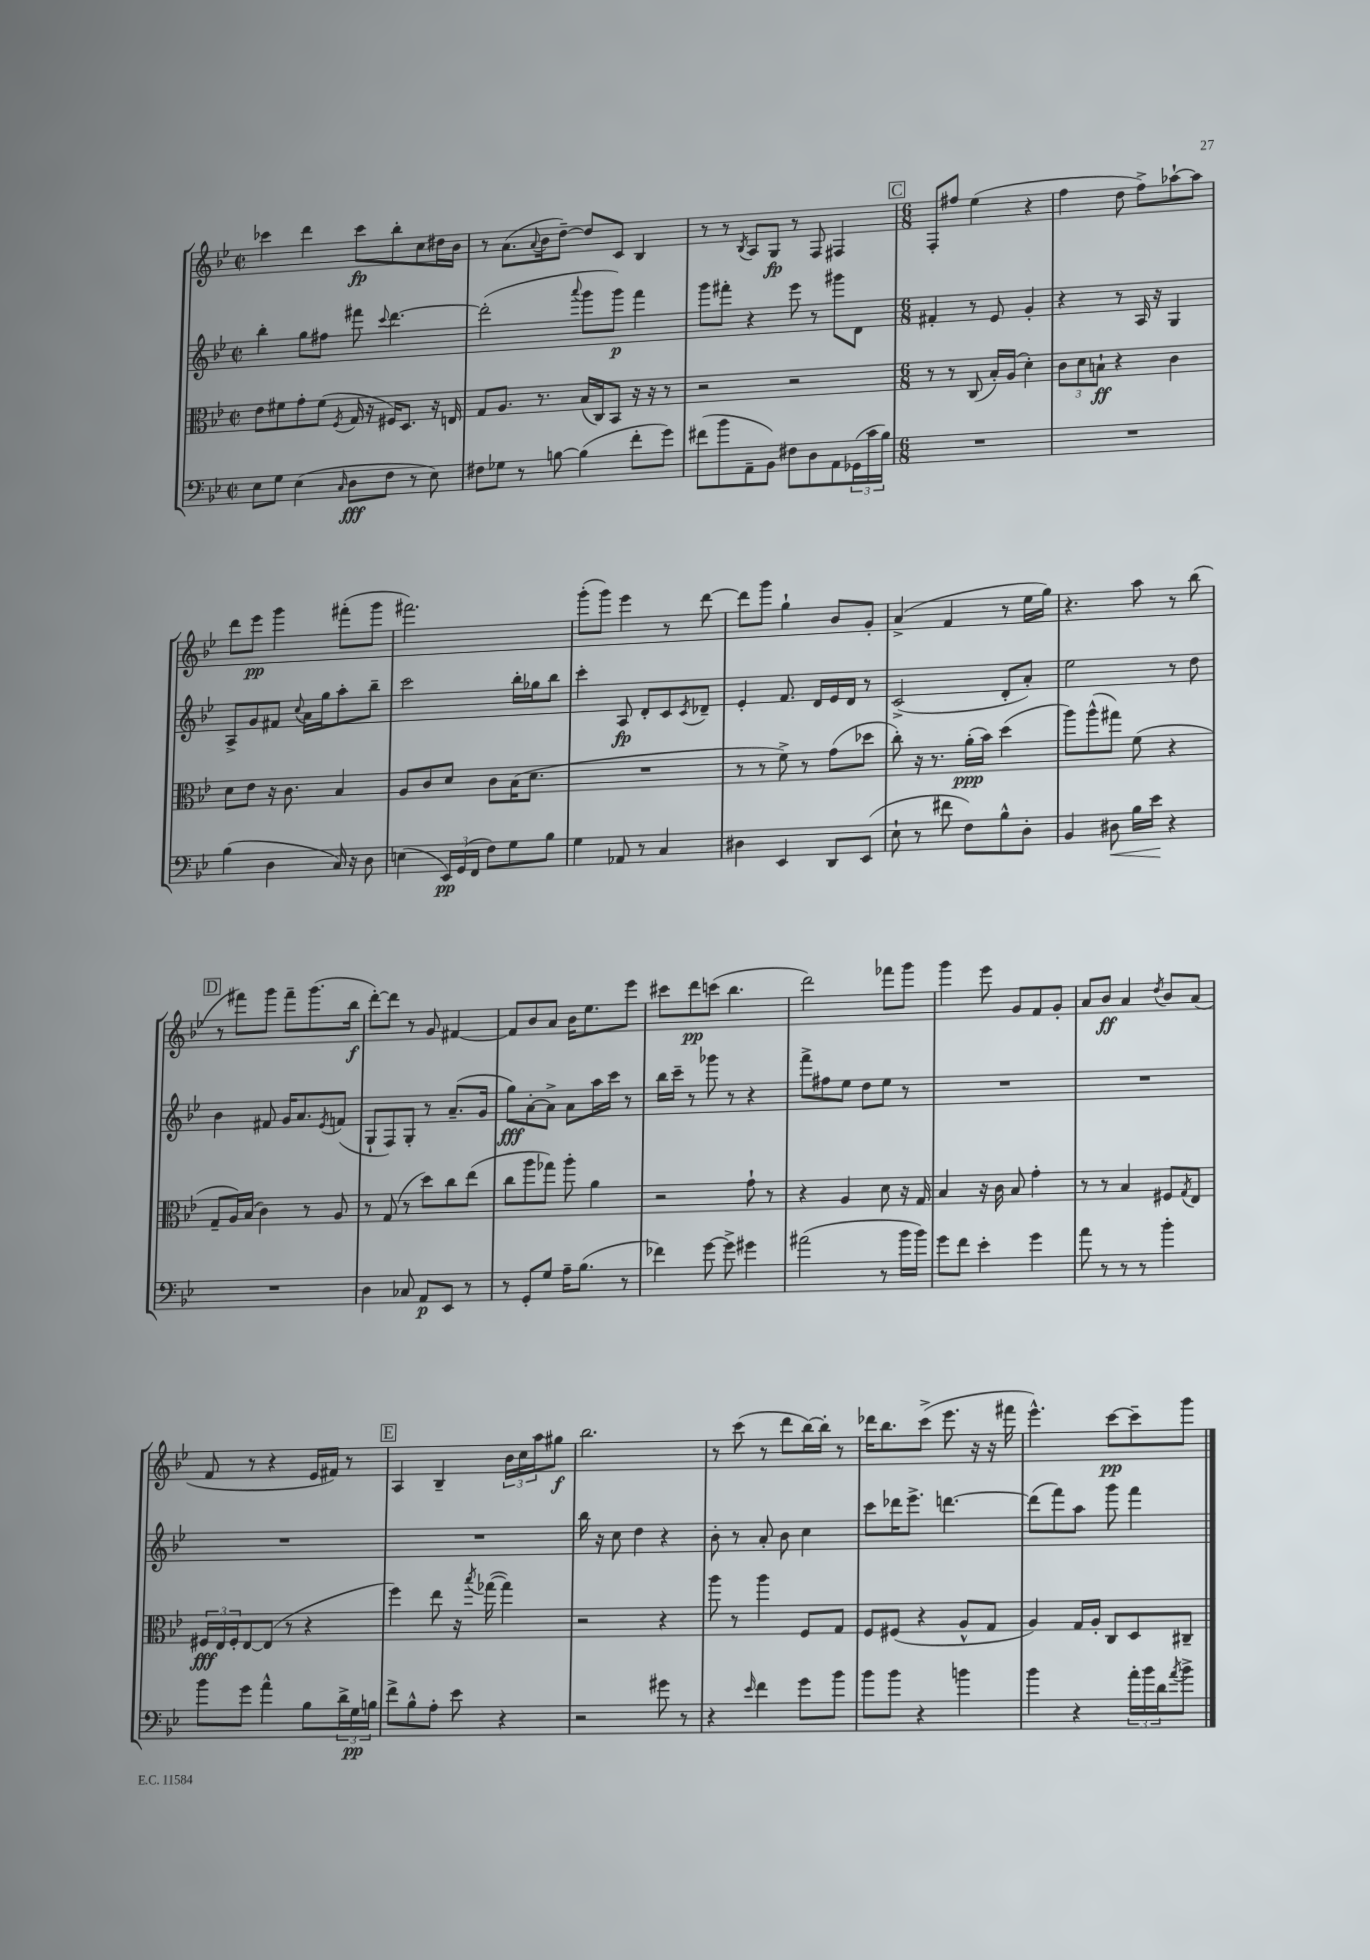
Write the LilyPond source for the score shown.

<<
\new StaffGroup <<
\new Staff = "s0" {
    \clef treble \key bes \major \defaultTimeSignature \time 2/2
    ces'''4 d'''4 ces'''8\fp bes''8-. c''8 dis''16 bes'16 |
    r8 a'8.( \appoggiatura { a'8 } bes'16 d''8~--) d''8 c'8 bes4 |
    r8 r8 \acciaccatura { bes8 } a8 g8\fp r8 f8 fis4 |
    \mark \markup { \box "C" } \numericTimeSignature \time 6/8 f8-. fis''8 ees''4( r4 |
    f''4 d''8 f''8->) aes''8~-! aes''8 |
    d'''8 ees'''8\pp g'''4 fis'''8-.( g'''8 |
    fis'''2.) |
    g'''8-.( g'''8) ees'''4 r8 d'''8~ |
    d'''8 g'''8 g''4-! bes'8 g'8-. |
    a'4->( f'4 r8 ees''16 g''16) |
    r4. a''8 r8 bes''8( |
    \mark \markup { \box "D" } r8 fis'''8) g'''8 fis'''8-- g'''8.( bes''16\f |
    d'''8~-.) d'''8 r8 g'8 fis'4~ |
    fis'8 bes'8 a'8 bes'16 ees''8. ees'''8 |
    cis'''8 d'''8\pp c'''8( bes''4. |
    d'''2) fes'''8 g'''8 |
    g'''4 ees'''8 g'8 f'8 g'8-. |
    a'8 bes'8\ff a'4 \acciaccatura { d''8 } bes'8 a'8( |
    f'8 r8 r4 ees'16 fis'16) r8 |
    \mark \markup { \box "E" } a4 bes4-- \tuplet 3/2 { bes'16 c''16 a''16 } gis''8\f |
    bes''2. |
    r8 c'''8( r8 d'''8 bes''16~) bes''16-. r8 |
    des'''16 bes''8. c'''8->( ees'''8. r16 r16 fis'''16 |
    ees'''4.-^) c'''8~\pp c'''8-- g'''8 \bar "|." |
}
\new Staff = "s1" {
    \clef treble \key bes \major \defaultTimeSignature \time 2/2
    bes''4-. g''8 fis''8 fis'''8 \appoggiatura { c'''8 } d'''4.~ |
    d'''2-.( \appoggiatura { a'''8 } g'''8 g'''8\p) f'''4 |
    g'''8 fis'''8-. r4 ees'''8 r8 gis'''8 d'8 |
    \mark \markup { \box "C" } \numericTimeSignature \time 6/8 fis'4-. r8 ees'8 g'4-. |
    r4 r8 a16 r16 g4 |
    a8-> g'8 fis'8 \appoggiatura { c''8 } a'16 g''16 a''8-. bes''8-- |
    c'''2 bes''16-. ges''16 bes''8 |
    c'''4-. a8\fp d'8-. c'8 \acciaccatura { c'8 } des'8-- |
    ees'4-. f'8. d'16 ees'16 d'16 r8 |
    c'2->( d'8-. a'8-.) |
    ees''2 r8 d''8 |
    \mark \markup { \box "D" } bes'4 fis'8 g'16 a'8. \acciaccatura { ees'8 } f'8( |
    g8-! f8) g8-. r8 a'8.--( g'16 |
    g''8\fff) a'8~-. a'8-> a'8 a''16 c'''16 r8 |
    bes''16 c'''16-- r8 ges'''8 r8 r4 |
    f'''8-> fis''8 ees''8 d''8 ees''8 r8 |
    R2. |
    R2. |
    R2. |
    \mark \markup { \box "E" } R2. |
    bes''16 r16 c''8 d''4 r4 |
    bes'8-. r8 a'8-. bes'8 c''4 |
    c'''8 des'''16 ees'''8.-> d'''4.~ |
    d'''8( f'''8) a''8 g'''8 f'''4 \bar "|." |
}
\new Staff = "s2" {
    \clef alto \key bes \major \defaultTimeSignature \time 2/2
    ees'8 fis'8 g'8-. fis'8( \acciaccatura { f8 } g16 r16 fis16) d8. r16 e16 |
    g8 a8. r8. bes16( c16) bes,8 r16 r16 r8 |
    r2 r2 |
    \mark \markup { \box "C" } \numericTimeSignature \time 6/8 r8 r8 c8( bes16-.) a16( d'4-.) |
    \tuplet 3/2 { c'8 d'8 b8-!\ff } r4 c'4 |
    d'8 ees'8 r16 c'8. bes4 |
    a8 c'8 d'8 c'8 bes16( d'8. |
    R2. |
    r8 r8 f'8->) r8 g'8( des''8 |
    c''8-.) r16 r8. a'16-.\ppp( bes'16) d''4( |
    a''8) a''8-^( gis''8) f'8( r4 |
    \mark \markup { \box "D" } g8-- a16) bes16( c'4) r8 a8 |
    r8 g8( r8 d''8) c''8 ees''8( |
    c''8 a''8 ges''8) a''8-. a'4 |
    r2 g'8-! r8 |
    r4 a4 d'8 r16 g16 |
    bes4 r16 c'16 bes8 g'4-. |
    r8 r8 bes4 fis8 \acciaccatura { g8 } ees8 |
    \tuplet 3/2 { fis16\fff ees16 fis16-. } ees8~ ees8( r8 r4 |
    \mark \markup { \box "E" } f''4) ees''8 r16 \acciaccatura { bes''8 } ges''16~( ges''4) |
    r2 r4 |
    a''8 r8 a''4 f8 g8 |
    f8 fis8( r4 a8-^ g8 |
    a4) g16 a16-. c8 d8 cis8-- \bar "|." |
}
\new Staff = "s3" {
    \clef bass \key bes \major \defaultTimeSignature \time 2/2
    ees8 g8 ees4( \grace { c16 } d8\fff f8 r8 ees8) |
    fis8 ges8 r8 b8~ b4( f'8-. g'8) |
    fis'8( bes'8 a,8-- bes,8) fis8 d8 a,8 \tuplet 3/2 { ges,16( c'16 bes16) } |
    \mark \markup { \box "C" } \numericTimeSignature \time 6/8 R2. |
    R2. |
    bes4( d4 c16) r16 d8 |
    e4( \tuplet 3/2 { ees,16\pp) g,16( f,16 } f8) g8 bes8 |
    g4 aes,8 r8 c4 |
    dis4 ees,4 d,8 ees,8( |
    ees8-! r8 fis'8 f8) bes8-^ d8-. |
    bes,4 dis8\< bes16 ees'16\! r4 |
    \mark \markup { \box "D" } R2. |
    d4 ces8 a,8\p ees,8 r8 |
    r8 g,8-. g8 a16-- bes8.( r8 |
    fes'4) g'8~ g'8-> gis'4 |
    ais'2( r8 bes'16 bes'16) |
    g'8 f'8 ees'4-. g'4 |
    a'8 r8 r8 r8 bes'4-. |
    bes'8 g'8 a'4-^ bes8 \tuplet 3/2 { d'16-> g16\pp b16 } |
    \mark \markup { \box "E" } f'8-> bes8-^ a8-. ees'8 r4 |
    r2 gis'8 r8 |
    r4 \grace { ees'16 } f'4 g'8 bes'8 |
    bes'8 bes'8 r4 b'4 |
    bes'4 r4 \tuplet 3/2 { a'16-. bes'16 d'16 } \acciaccatura { a'8 } bes'8-> \bar "|." |
}
>>
>>
\layout { \context { \Score \remove "Bar_number_engraver" } }
